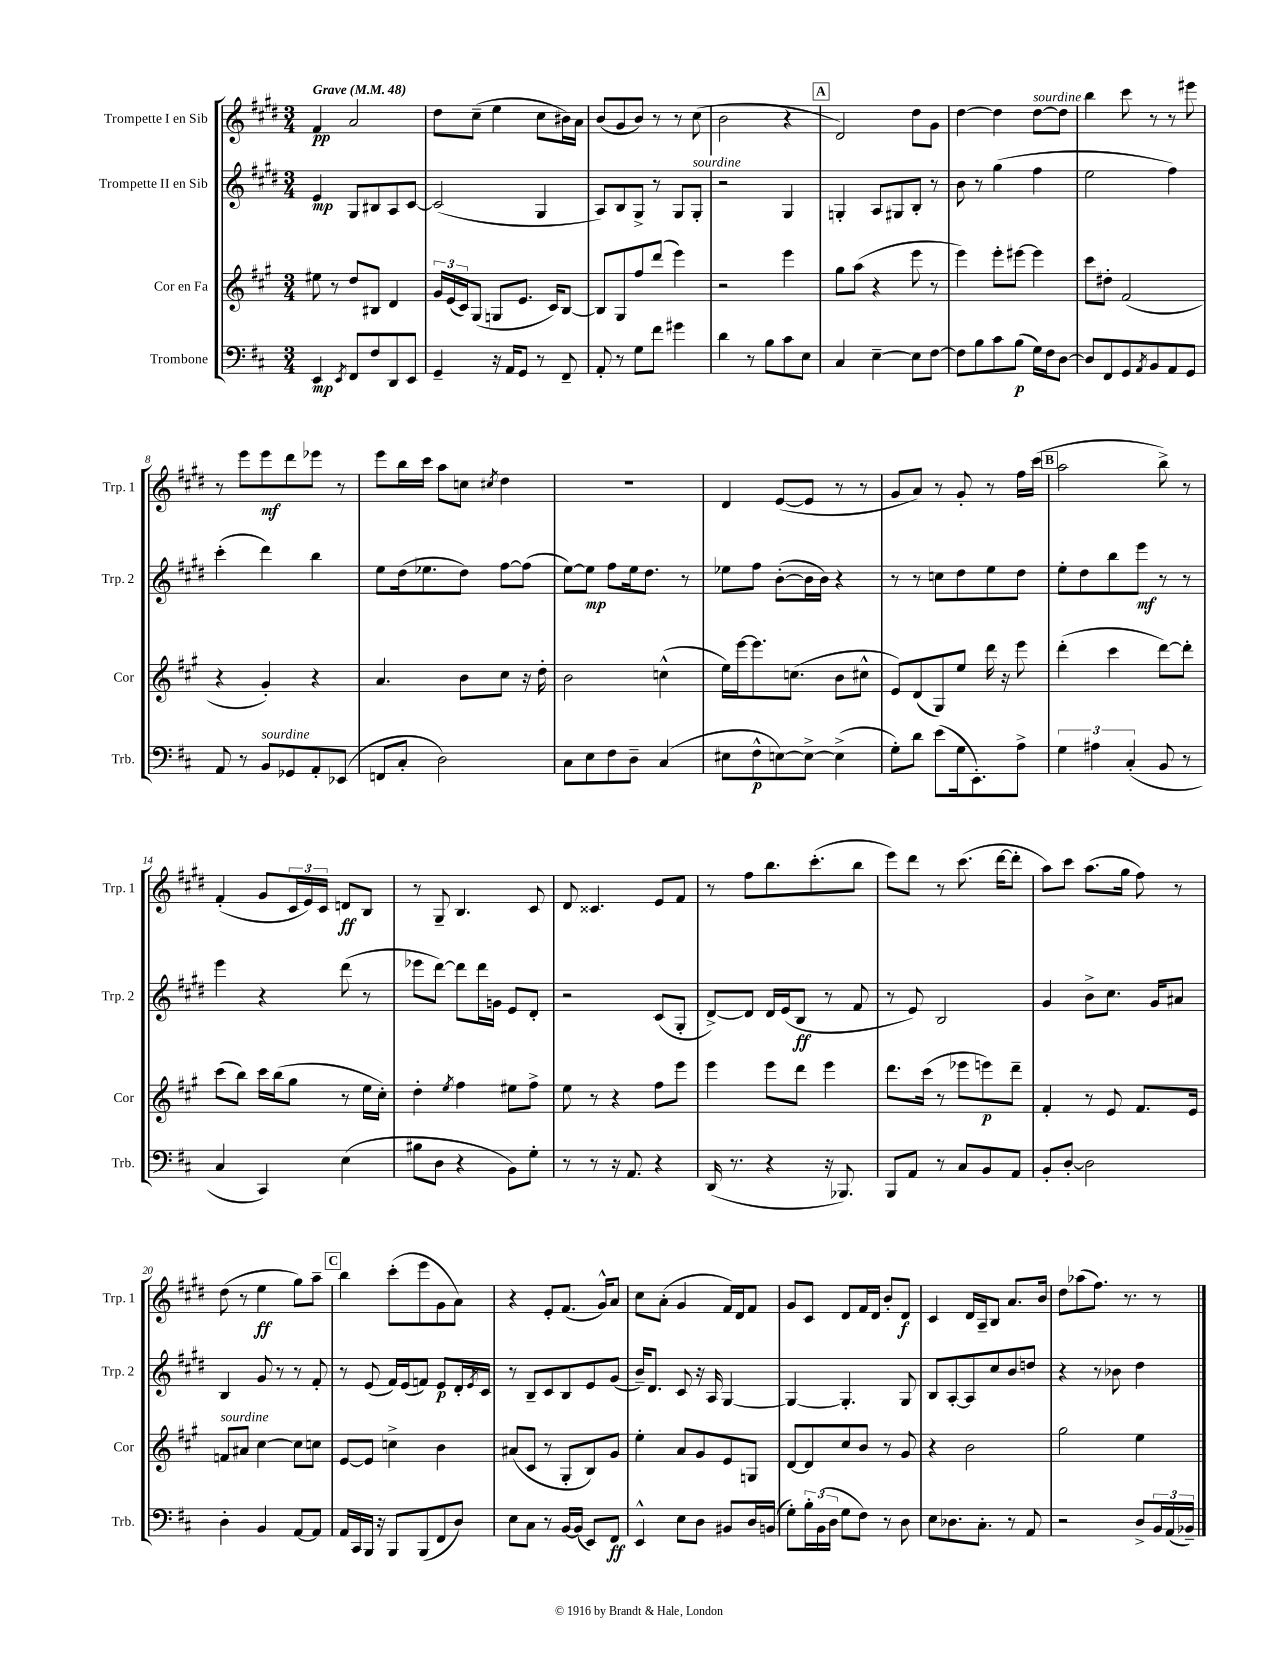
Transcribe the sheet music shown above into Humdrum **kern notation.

**kern	**dynam	**kern	**dynam	**kern	**dynam	**kern	**dynam
*part4	*part4	*part3	*part3	*part2	*part2	*part1	*part1
*staff4	*staff4	*staff3	*staff3	*staff2	*staff2	*staff1	*staff1
*I"Trombone	*	*I"Cor en Fa	*	*I"Trompette II en Sib	*	*I"Trompette I en Sib	*
*I'Trb.	*	*I'Cor	*	*I'Trp. 2	*	*I'Trp. 1	*
*clefF4	*	*clefG2	*	*clefG2	*	*clefG2	*
*k[f#c#]	*	*k[f#c#g#]	*	*k[f#c#g#d#]	*	*k[f#c#g#d#]	*
*M3/4	*	*M3/4	*	*M3/4	*	*M3/4	*
*MM48	*	*MM48	*	*MM48	*	*MM48	*
=1	=1	=1	=1	=1	=1	=1	=1
!	!	!	!	!	!	!LO:TX:a:B:t=Grave	!
4EE/	mp	8ee#X\	.	4e/	mp	4f#/	pp
.	.	8r	.	.	.	.	.
8qEE/	.	.	.	.	.	.	.
8FF#/L	.	8dd/L	.	8G#/L	.	2a/	.
8F#/	.	8B#X/J	.	8B#X/	.	.	.
8DD/	.	4d/	.	8A/	.	.	.
8EE/J	.	.	.	[8c#/J	.	.	.
=2	=2	=2	=2	=2	=2	=2	=2
4GG~/	.	24g#/LL	.	(2c#/]	.	8dd#\L	.
.	.	(24e/	.	.	.	.	.
.	.	24c#/J)	.	.	.	.	.
.	.	(8G#/J	.	.	.	(8cc#~\J	.
16r	.	8Gn/L	.	.	.	4ee\	.
16AA/KL	.	.	.	.	.	.	.
8GG/J	.	8.e/J	.	.	.	.	.
8r	.	.	.	4G#/	.	8cc#\L	.
.	.	16c#/KL)	.	.	.	.	.
8FF#~/	.	[8B/J	.	.	.	16b#X\L)	.
.	.	.	.	.	.	16a\JJ	.
=3	=3	=3	=3	=3	=3	=3	=3
8AA'/	.	8B/L]	.	8A/L)	.	(8b/L	.
8r	.	8G#/	.	8B/	.	8g#/	.
8G\L	.	8ff#/	.	8G#^/J	.	8b/J)	.
8f#\J	.	(8ddd/J	.	8r	.	8r	.
4g#X\	.	4eee\)	.	8G#/L	.	8r	.
!	!	!	!	!LO:TX:a:i:t=sourdine	!	!	!
.	.	.	.	8G#'/J	.	(8cc#\	.
=4	=4	=4	=4	=4	=4	=4	=4
4d\	.	2r	.	2r	.	2b\	.
8r	.	.	.	.	.	.	.
8B\L	.	.	.	.	.	.	.
8c#\	.	4eee\	.	4G#/	.	4r	.
8E\J	.	.	.	.	.	.	.
!!LO:REH:place=s1:t=A
=5	=5	=5	=5	=5	=5	=5	=5
4C#/	.	8gg#\L	.	4Gn'/	.	2d#/)	.
.	.	(8aa\J	.	.	.	.	.
[4E~\	.	4r	.	8A/L	.	.	.
.	.	.	.	8G#X/	.	.	.
8E\L]	.	8eee\	.	8B'/J	.	8dd#\L	.
[8F#\J	.	8r	.	8r	.	8g#\J	.
=6	=6	=6	=6	=6	=6	=6	=6
8F#\L]	.	4eee\)	.	8b\	.	[4dd#\	.
8B\	.	.	.	8r	.	.	.
8c#\	.	8eee'\L	.	(4gg#\	.	4dd#\]	.
(8B\J	p	[8eee#X\J	.	.	.	.	.
!	!	!	!	!	!	!LO:TX:a:i:t=sourdine	!
16G\LL)	.	4eee#\]	.	4ff#\	.	[8dd#\L	.
16F#\J	.	.	.	.	.	.	.
[8D\J	.	.	.	.	.	8dd#\J]	.
=7	=7	=7	=7	=7	=7	=7	=7
8D/L]	.	8ccc#\L	.	2ee\	.	4bb\	.
8FF#/	.	8dd#X'\J	.	.	.	.	.
8GG/	.	(2f#/	.	.	.	8ccc#\	.
8qAA/	.	.	.	.	.	.	.
8BB/	.	.	.	.	.	8r	.
8AA/	.	.	.	4ff#\)	.	8r	.
8GG/J	.	.	.	.	.	8eee#X\	.
!!LO:LB:g=z
=8	=8	=8	=8	=8	=8	=8	=8
8AA/	.	4r	.	(4ccc#'\	.	8r	.
8r	.	.	.	.	.	8eee\L	.
!LO:TX:a:i:t=sourdine	!	!	!	!	!	!	!
8BB/L	.	4g#'/)	.	4ddd#\)	.	8eee\	mf
8GG-X/	.	.	.	.	.	8ddd#\	.
8AA'/	.	4r	.	4bb\	.	8eee-X\J	.
(8EE-X/J	.	.	.	.	.	8r	.
=9	=9	=9	=9	=9	=9	=9	=9
8FFn/L	.	4.a/	.	8ee\L	.	8eee\L	.
8C#'/J	.	.	.	(16dd#\k	.	16bb\L	.
.	.	.	.	8.ee-X\	.	16ccc#\JJ	.
2D\)	.	.	.	.	.	8aa\L	.
.	.	8b\L	.	8dd#\J)	.	8ccn\J	.
.	.	.	.	.	.	8qcc#X/	.
.	.	8cc#\J	.	[8ff#\L	.	4dd#\	.
.	.	16r	.	(8ff#\J]	.	.	.
.	.	16dd'\	.	.	.	.	.
=10	=10	=10	=10	=10	=10	=10	=10
8C#\L	.	2b\	.	[8ee\L)	.	2.r	.
8E\	.	.	.	8ee\J]	mp	.	.
8F#\	.	.	.	8ff#\L	.	.	.
8D~\J	.	.	.	16ee\k	.	.	.
.	.	.	.	8.dd#\J	.	.	.
(4C#/	.	(4ccn^^\	.	.	.	.	.
.	.	.	.	8r	.	.	.
=11	=11	=11	=11	=11	=11	=11	=11
8E#X\L	.	16ee\LL)	.	8ee-X\L	.	4d#/	.
.	.	[16eee\J	.	.	.	.	.
8F#^^\	p	8.eee\]	.	8ff#\J	.	.	.
[8En\)	.	.	.	([8b'\L	.	([8e/L	.
.	.	(8.ccn\J	.	.	.	.	.
8E^\J_	.	.	.	16b\L]	.	8e/J]	.
.	.	.	.	16b\JJ)	.	.	.
(4E^\]	.	8b\L	.	4r	.	8r	.
.	.	8cc#X^^\J	.	.	.	8r	.
=12	=12	=12	=12	=12	=12	=12	=12
8G'\L)	.	8e/L)	.	8r	.	8g#/L	.
8d\J	.	(8d/	.	8r	.	8a/J)	.
(8e\L	.	8G#/)	.	8ccn\L	.	8r	.
16G\k	.	8ee/J	.	8dd#\	.	8g#'/	.
8.EE'\)	.	.	.	.	.	.	.
.	.	16ddd\	.	8ee\	.	8r	.
.	.	16r	.	.	.	.	.
8A^\J	.	8eee\	.	8dd#\J	.	16ff#\LL	.
.	.	.	.	.	.	(16ccc#\JJ	.
!!LO:REH:place=s1:t=B
=13	=13	=13	=13	=13	=13	=13	=13
6G\	.	(4ddd'\	.	8ee'\L	.	2aa\	.
.	.	.	.	8dd#\	.	.	.
6A#X\	.	.	.	.	.	.	.
.	.	4ccc#\	.	8bb\	.	.	.
(6C#'/	.	.	.	.	.	.	.
.	.	.	.	8eee\J	mf	.	.
8BB/	.	[8ddd\L)	.	8r	.	8bb^\)	.
8r	.	8ddd'\J]	.	8r	.	8r	.
!!LO:LB:g=z
=14	=14	=14	=14	=14	=14	=14	=14
4C#/	.	(8ccc#\L	.	4eee\	.	(4f#'/	.
.	.	8bb\J)	.	.	.	.	.
4CC#/)	.	16ccc#\LL	.	4r	.	8g#/L	.
.	.	(16bb\J	.	.	.	.	.
.	.	8gg#\J	.	.	.	24c#/L	.
.	.	.	.	.	.	24e/)	.
.	.	.	.	.	.	24c#/JJ	.
(4E\	.	8r	.	(8ddd#\	.	8dn/L	ff
.	.	16ee\LL	.	8r	.	8B/J	.
.	.	16cc#'\JJ)	.	.	.	.	.
=15	=15	=15	=15	=15	=15	=15	=15
8B#X\L	.	4dd'\	.	8eee-X\L	.	8r	.
8D\J	.	.	.	[8ddd#\J)	.	8G#~/	.
.	.	8qee/	.	.	.	.	.
4r	.	4ff#\	.	8ddd#\L]	.	4.B/	.
.	.	.	.	16ddd#\L	.	.	.
.	.	.	.	16gn\JJ	.	.	.
8BB\L)	.	8ee#X\L	.	8e/L	.	.	.
8G'\J	.	8ff#^\J	.	8d#'/J	.	8c#/	.
=16	=16	=16	=16	=16	=16	=16	=16
8r	.	8ee\	.	2r	.	8d#/	.
8r	.	8r	.	.	.	4.c##X/	.
16r	.	4r	.	.	.	.	.
8.AA/	.	.	.	.	.	.	.
4r	.	8ff#\L	.	(8c#/L	.	8e/L	.
.	.	8eee\J	.	8G#'/J	.	8f#/J	.
=17	=17	=17	=17	=17	=17	=17	=17
(16DD/	.	4eee\	.	[8d#^/L)	.	8r	.
8.r	.	.	.	.	.	.	.
.	.	.	.	8d#/J]	.	8ff#\L	.
4r	.	8eee\L	.	16d#/LL	.	8.bb\	.
.	.	.	.	(16e/J	.	.	.
.	.	8ddd\J	.	8B/J	ff	.	.
.	.	.	.	.	.	(8.ccc#'\	.
16r	.	4eee\	.	8r	.	.	.
8.BBB-X/)	.	.	.	.	.	.	.
.	.	.	.	8f#/	.	8bb\J	.
=18	=18	=18	=18	=18	=18	=18	=18
8BBB/L	.	8.ddd\L	.	8r	.	8eee\L)	.
8AA/J	.	.	.	8e/)	.	8ddd#\J	.
.	.	(16ccc#\Jk	.	.	.	.	.
8r	.	8r	.	2B/	.	8r	.
8C#/L	.	8eee-X\L	.	.	.	(8.ccc#\	.
8BB/	.	8eeen\)	p	.	.	.	.
.	.	.	.	.	.	[16ddd#\KL	.
8AA/J	.	8ddd~\J	.	.	.	8ddd#'\J]	.
=19	=19	=19	=19	=19	=19	=19	=19
8BB'/L	.	4f#'/	.	4g#/	.	8aa\L)	.
[8D'/J	.	.	.	.	.	8ccc#\J	.
2D\]	.	8r	.	8b^\L	.	(8.aa\L	.
.	.	8e/	.	8.cc#\J	.	.	.
.	.	.	.	.	.	16gg#\Jk	.
.	.	8.f#/L	.	.	.	8ff#\)	.
.	.	.	.	16g#/KL	.	.	.
.	.	.	.	8a#X/J	.	8r	.
.	.	16e/Jk	.	.	.	.	.
!!LO:LB:g=z
=20	=20	=20	=20	=20	=20	=20	=20
!	!	!LO:TX:a:i:t=sourdine	!	!	!	!	!
4D'\	.	8fn/L	.	4B/	.	(8dd#\	.
.	.	8a#X/J	.	.	.	8r	.
4BB/	.	[4cc#\	.	8g#/	.	4ee\	ff
.	.	.	.	8r	.	.	.
[8AA/L	.	8cc#\L]	.	8r	.	8gg#\L)	.
8AA/J]	.	8ccn\J	.	8f#'/	.	8aa~\J	.
!!LO:REH:place=s1:t=C
=21	=21	=21	=21	=21	=21	=21	=21
16AA/LL	.	[8e/L	.	8r	.	4bb\	.
16CC#/	.	.	.	.	.	.	.
16BBB/JJ	.	8e/J]	.	(8e/	.	.	.
16r	.	.	.	.	.	.	.
8BBB/L	.	4ccn^\	.	16f#/LL)	.	(8ccc#'\L	.
.	.	.	.	(16e/J	.	.	.
(8BBB/	.	.	.	8fn/J)	.	8eee\	.
8FF#/	.	4b\	.	8e/L	p	8g#\	.
8D/J)	.	.	.	16d#'/L	.	8a\J)	.
.	.	.	.	8qe/	.	.	.
.	.	.	.	16c#/JJ	.	.	.
=22	=22	=22	=22	=22	=22	=22	=22
8E\L	.	(8a#X/L	.	8r	.	4r	.
8C#\J	.	8c#/J	.	8B~/L	.	.	.
8r	.	8r	.	8c#/	.	8e'/L	.
[16BB/LL	.	8G#'/L	.	8B/	.	(8.f#/J	.
(16BB/JJ]	.	.	.	.	.	.	.
8EE/L)	.	8B/)	.	8e/	.	.	.
.	.	.	.	.	.	16g#^^/KL)	.
8FF#/J	ff	8g#/J	.	(8g#/J	.	8a/J	.
=23	=23	=23	=23	=23	=23	=23	=23
4EE^^/	.	4ee'\	.	16b~/KL)	.	8cc#\L	.
.	.	.	.	8.d#/J	.	.	.
.	.	.	.	.	.	(8a'\J	.
8E\L	.	8a/L	.	8c#/	.	4g#/	.
8D\J	.	8g#/	.	16r	.	.	.
.	.	.	.	16A/	.	.	.
8BB#X/L	.	8e/	.	[4G#/	.	16f#/LL)	.
.	.	.	.	.	.	16d#/J	.
16D/L	.	8Gn/J	.	.	.	8f#/J	.
(16BBn/JJ	.	.	.	.	.	.	.
=24	=24	=24	=24	=24	=24	=24	=24
8G'\L)	.	[8d/L	.	4G#/_	.	8g#/L	.
24B'\L	.	8d/]	.	.	.	8c#/J	.
(24BB\	.	.	.	.	.	.	.
24D\JJ	.	.	.	.	.	.	.
8G\L	.	8cc#/	.	4.G#'/]	.	8d#/L	.
8F#\J)	.	8b/J	.	.	.	16f#/L	.
.	.	.	.	.	.	16d#/JJ	.
8r	.	8r	.	.	.	8b'/L	.
8D\	.	8g#/	.	8G#/	.	8d#/J	f
=25	=25	=25	=25	=25	=25	=25	=25
8E\L	.	4r	.	8B/L	.	4c#/	.
8.D-X\	.	.	.	[8A'/	.	.	.
.	.	2b\	.	8A/]	.	16d#/LL	.
8.C#'\J	.	.	.	.	.	16A~/J	.
.	.	.	.	8cc#/	.	8B/J	.
8r	.	.	.	8b/	.	8.a/L	.
8AA/	.	.	.	8ddn/J	.	.	.
.	.	.	.	.	.	16b/Jk	.
=26	=26	=26	=26	=26	=26	=26	=26
2r	.	2gg#\	.	4r	.	8dd#\L	.
.	.	.	.	.	.	(8aa-X\	.
.	.	.	.	8r	.	8.ff#\J)	.
.	.	.	.	8b-X\	.	.	.
.	.	.	.	.	.	8.r	.
8D^/L	.	4ee\	.	4dd#\	.	.	.
24BB/L	.	.	.	.	.	8r	.
(24AA/	.	.	.	.	.	.	.
24BB-X~/JJ)	.	.	.	.	.	.	.
==	==	==	==	==	==	==	==
*-	*-	*-	*-	*-	*-	*-	*-
